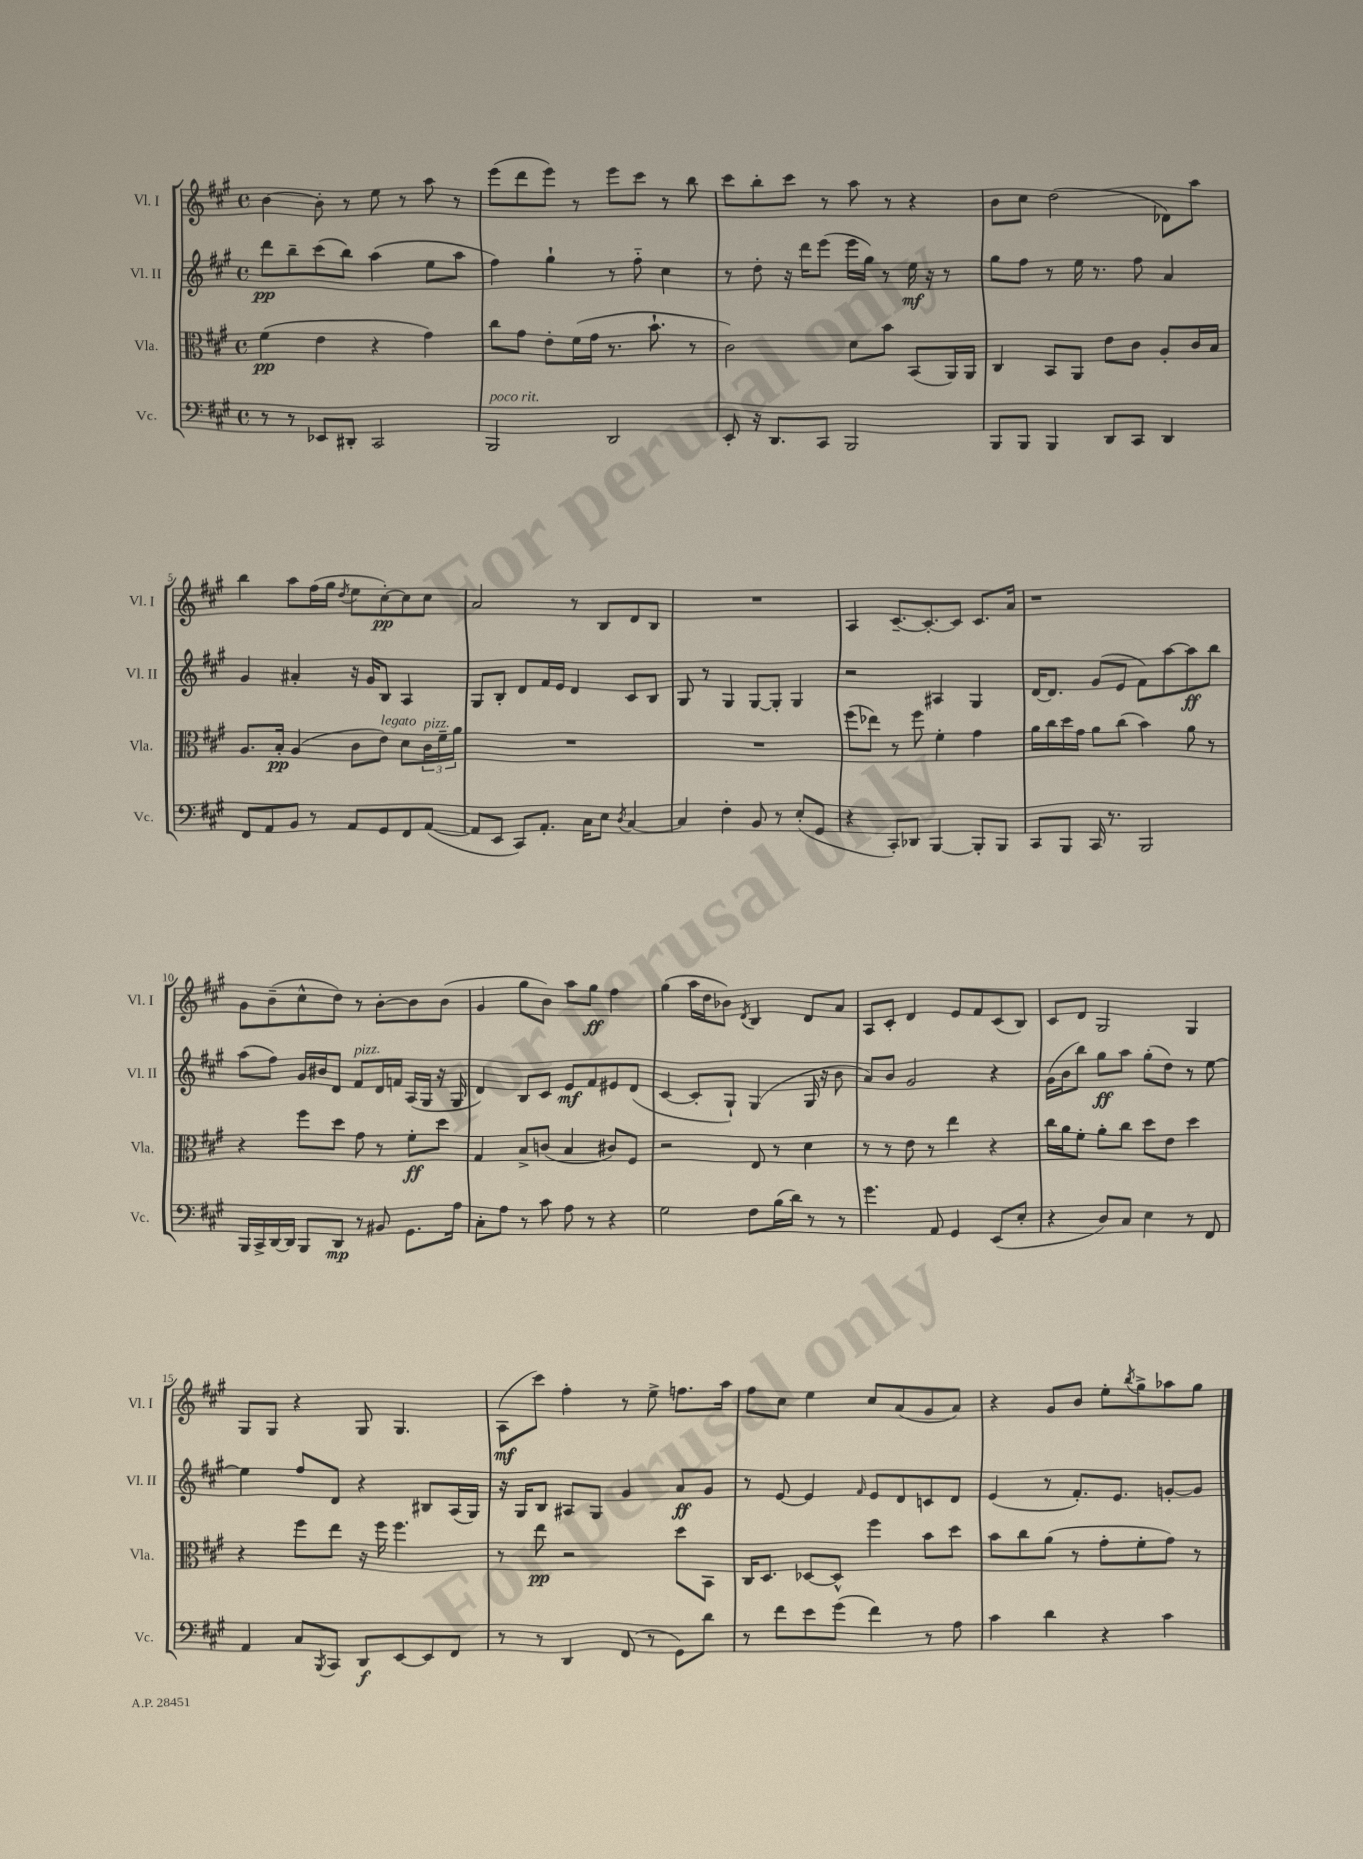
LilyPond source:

<<
\new StaffGroup <<
\new Staff = "s0" \with { instrumentName = "Vl. I" shortInstrumentName = "Vl. I" } {
    \clef treble \key a \major \defaultTimeSignature \time 4/4
    b'4~ b'8-. r8 e''8 r8 a''8 r8 |
    e'''8( d'''8 e'''8) r8 e'''8 cis'''8 r8 b''8 |
    cis'''8 b''8-. cis'''8 r8 a''8 r8 r4 |
    b'8 cis''8 d''2( des'8) a''8 |
    b''4 a''8 fis''16( gis''16 \acciaccatura { d''8 } e''8 cis''8~-.\pp) cis''8 cis''8 |
    a'2 r8 b8 d'8 b8 |
    R1 |
    a4 cis'8.~-- cis'8.~-. cis'8 cis'8. a'16 |
    r1 |
    gis'8 b'8--( cis''8-^ d''8) r8 b'8~-. b'8 b'8( |
    gis'4 gis''8 b'8) a''8 gis''8\ff fis''4 |
    gis''4( a''16 d''16 bes'8) \acciaccatura { d'8 } b4 d'8 a'8 |
    a8 cis'8-. d'4 e'8 fis'8 cis'8( b8) |
    cis'8 d'8 gis2 gis4 |
    gis8 gis8 r4 gis8 gis4. |
    a8\mf( cis'''8) fis''4-. r8 e''8-> f''8. a''16 |
    fis''8 cis''8 e''4 cis''8 a'8( gis'8 a'8) |
    r4 gis'8 b'8 e''8-. \acciaccatura { b''8 } gis''8-> aes''8 gis''8 \bar "|." |
}
\new Staff = "s1" \with { instrumentName = "Vl. II" shortInstrumentName = "Vl. II" } {
    \clef treble \key a \major \defaultTimeSignature \time 4/4
    d'''8\pp b''8-- cis'''8( b''8) a''4( e''8 a''8 |
    fis''4) gis''4-! r8 fis''8-_ cis''4 |
    r8 d''8-. r16 d'''16 e'''8( e'''16 gis''16) r8 e''16\mf r16 r8 |
    gis''8 fis''8 r8 e''16 r8. fis''8 a'4 |
    gis'4 ais'4-. r16 gis'16 b8 a4 |
    gis8 b8-. d'8 fis'16 e'16 d'4 cis'8 b8 |
    gis8 r8 gis4 gis8~ gis8-. gis4 |
    r2 ais4 gis4 |
    d'16~ d'8. gis'8( e'8 fis'8) a''8~ a''8\ff b''8 |
    a''8( fis''8) gis'16 bis'16 d'8 fis'8^\markup { \italic "pizz." } d'16 f'16 a16( gis16 r16 gis16 |
    d'4) b8 cis'8 e'8\mf fis'8 eis'8 d'8( |
    cis'4~ cis'8-. gis8-!) gis4( gis16 r16 b'8 |
    a'8) b'8 gis'2 r4 |
    gis'16( b'16 b''8) gis''8\ff a''8 gis''8-.( d''8) r8 e''8~ |
    e''4 fis''8 d'8 r4 bis8 a16( gis16) |
    r16 gis16 b8 ais8 gis8 gis'4 a'8\ff gis'8 |
    r8 e'8~ e'4 \grace { fis'16 } e'8 d'8 c'8 d'8 |
    e'4( r8 fis'8.-.) e'8. g'8~-. g'8 \bar "|." |
}
\new Staff = "s2" \with { instrumentName = "Vla." shortInstrumentName = "Vla." } {
    \clef alto \key a \major \defaultTimeSignature \time 4/4
    fis'4\pp( e'4 r4 gis'4) |
    cis''8 gis'8 e'8-. fis'16( gis'16 r8. b'8.-! r8 |
    cis'2) d'8 b'8 b,8( a,16) a,16 |
    cis4 b,8 a,8 e'8 cis'8 a8-. cis'16 b16 |
    a8. b16-.\pp a4( cis'8 e'8^\markup { \italic "legato" }) d'8 \tuplet 3/2 { cis'16^\markup { \italic "pizz." } fis'16-- a'16 } |
    R1 |
    R1 |
    fis''8( ees''8) r8 fis''8 fis'4-. gis'4 |
    a'16 cis''16 d''16 gis'16 a'8 cis''8( b'4) a'8 r8 |
    r4 fis''8 d''8 gis'8 r8 fis'8-.\ff d''8 |
    gis4 b8-> c'8( b4 cis'8) fis8 |
    r2 e8 r8 d'4 |
    r8 r8 e'8 r8 e''4 r4 |
    cis''16 a'16 fis'8-. a'8-. cis''8 d''8 e'8 d''4 |
    r4 fis''8 e''8 r16 fis''16 fis''4. |
    r8 e''8\pp r2 d''8 b,8 |
    cis16 d8. des8~ des8-^ fis''4 b'8 d''8 |
    b'8 cis''8 a'8( r8 gis'8-. fis'8-. gis'8) r8 \bar "|." |
}
\new Staff = "s3" \with { instrumentName = "Vc." shortInstrumentName = "Vc." } {
    \clef bass \key a \major \defaultTimeSignature \time 4/4
    r8 r8 ees,8 dis,8-. cis,2 |
    b,,2^\markup { \italic "poco rit." } d,2 |
    e,8-. r16 d,8. cis,8 b,,2 |
    b,,8 b,,8 b,,4 d,8 cis,8 d,4 |
    fis,8 a,8 b,8 r8 a,8 gis,8 fis,8 a,8~( |
    a,8 e,8 cis,8) a,8.-. cis16 e8 \acciaccatura { d8 } cis4~ |
    cis4 fis4-. b,8 r8 e8-.( gis,8 |
    r4 cis,8-.) des,8 b,,4~ b,,8-. b,,8 |
    cis,8 b,,8 cis,16 r8. b,,2 |
    b,,16 cis,16-> d,16~ d,16 b,,8 d,8\mp r8 bis,8 gis,8. a16 |
    cis8-. a8 r8 cis'8 a8 r8 r4 |
    gis2 fis8 b16( d'16) r8 r8 |
    gis'4. a,8 gis,4 e,8( e8-. |
    r4 d8) cis8 e4 r8 fis,8 |
    a,4 cis8 \acciaccatura { b,,8 } cis,8 d,8\f e,8~ e,8 fis,8 |
    r8 r8 d,4 fis,8( r8 gis,8) d'8 |
    r8 fis'8 e'8 gis'8( fis'4) r8 a8 |
    cis'4 d'4 r4 cis'4 \bar "|." |
}
>>
>>
